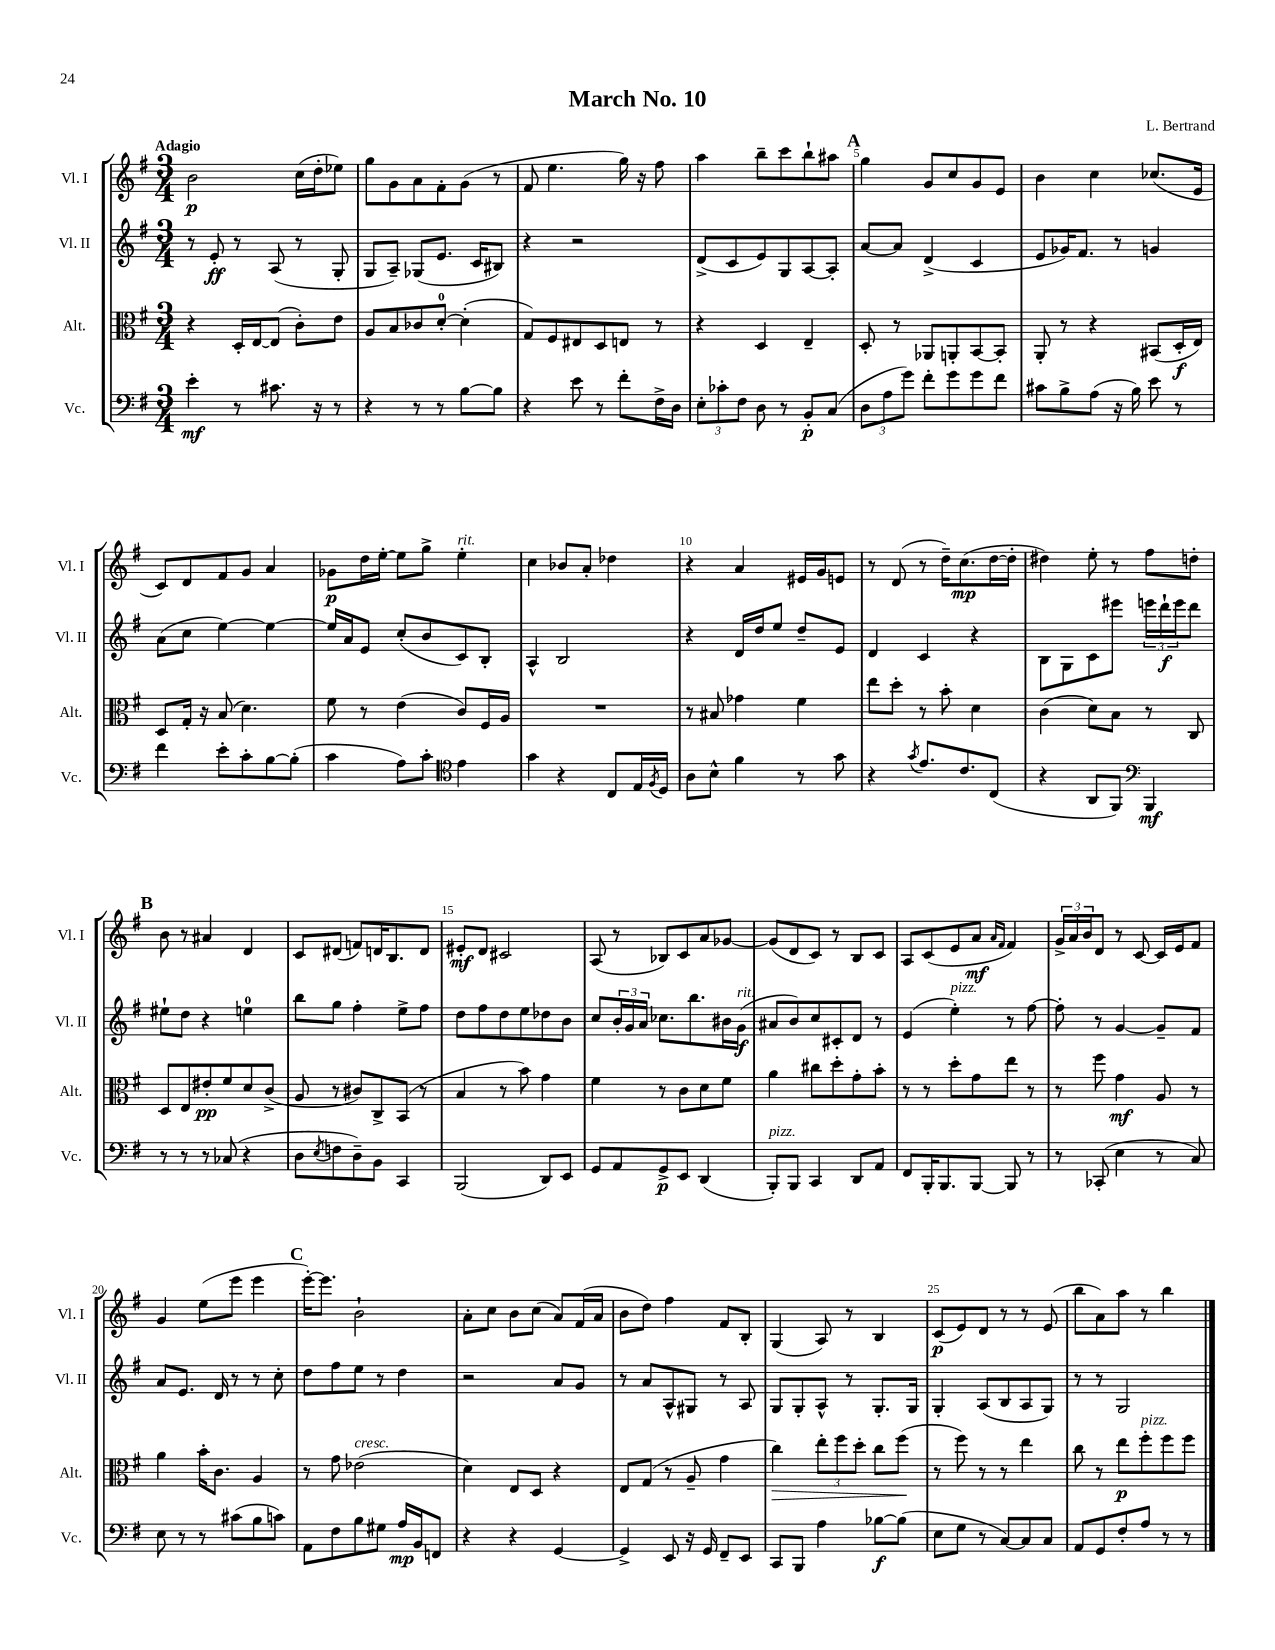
\header { title = "March No. 10" composer = "L. Bertrand" }
<<
\new StaffGroup <<
\new Staff = "s0" \with { instrumentName = "Vl. I" shortInstrumentName = "Vl. I" } {
    \clef treble \key g \major \numericTimeSignature \time 3/4 \tempo "Adagio"
    b'2\p c''16( d''16-. ees''8) |
    g''8 g'8 a'8 fis'8-. g'8( r8 |
    fis'8 e''4. g''16) r16 fis''8 |
    a''4 b''8-- c'''8 b''8-! ais''8 |
    \mark \markup { \bold "A" } g''4 g'8 c''8 g'8 e'8 |
    b'4 c''4 ces''8.( e'16 |
    c'8) d'8 fis'8 g'8 a'4 |
    ges'8\p d''16 e''16~-. e''8 g''8-> e''4-.^\markup { \italic "rit." } |
    c''4 bes'8 a'8-. des''4 |
    r4 a'4 eis'16 g'16 e'8 |
    r8 d'8( r8 d''16--) c''8.\mp( d''16~ d''16-. |
    dis''4) e''8-. r8 fis''8 d''8-. |
    \mark \markup { \bold "B" } b'8 r8 ais'4 d'4 |
    c'8 dis'8( f'8) d'16 b8. d'8 |
    eis'8-.\mf d'8 cis'2 |
    a8( r8 bes8) c'8 a'8 ges'8~ |
    ges'8( d'8 c'8) r8 b8 c'8 |
    a8 c'8( e'8 a'8\mf \grace { a'16 fis'16 } fis'4) |
    \tuplet 3/2 { g'16-> a'16 b'16 } d'8 r8 c'8~ c'16 e'16 fis'8 |
    g'4 e''8( e'''8 e'''4 |
    \mark \markup { \bold "C" } e'''16~-.) e'''8. b'2-! |
    a'8-. c''8 b'8 c''8( a'8) fis'16( a'16 |
    b'8 d''8) fis''4 fis'8 b8-. |
    g4( a8) r8 b4 |
    c'8\p( e'8) d'8 r8 r8 e'8( |
    b''8 a'8) a''8 r8 b''4 \bar "|." |
}
\new Staff = "s1" \with { instrumentName = "Vl. II" shortInstrumentName = "Vl. II" } {
    \clef treble \key g \major \numericTimeSignature \time 3/4
    r8 e'8-.\ff r8 a8( r8 g8-. |
    g8 a8--) ges8( e'8. c'16 bis8) |
    r4 r2 |
    d'8->( c'8 e'8) g8 a8~ a8-. |
    \mark \markup { \bold "A" } a'8~ a'8 d'4->( c'4 |
    e'8 ges'16) fis'8. r8 g'4 |
    a'8( c''8 e''4~) e''4~ |
    e''16 a'16 e'8 c''8-.( b'8 c'8) b8-. |
    a4-^ b2 |
    r4 d'16 d''16 e''8 d''8-- e'8 |
    d'4 c'4 r4 |
    b8 g8 c'8 eis'''8 \tuplet 3/2 { e'''16 d'''16-!\f e'''16 } d'''8 |
    \mark \markup { \bold "B" } eis''8-! d''8 r4 e''4-0 |
    b''8 g''8 fis''4-. e''8-> fis''8 |
    d''8 fis''8 d''8 e''8 des''8 b'8 |
    c''8 \tuplet 3/2 { b'16-. g'16 a'16 } ces''8. b''8. bis'16 g'16\f^\markup { \italic "rit." }( |
    ais'8 b'8) c''8 cis'8-. d'8 r8 |
    e'4( e''4-.^\markup { \italic "pizz." }) r8 fis''8~ |
    fis''8-. r8 g'4~ g'8-- fis'8 |
    a'8 e'8. d'16 r8 r8 c''8-. |
    \mark \markup { \bold "C" } d''8 fis''8 e''8 r8 d''4 |
    r2 a'8 g'8 |
    r8 a'8 a8-^ gis8 r8 a8 |
    g8 g8-. a8-^ r8 g8.-. g16 |
    g4-. a8( b8 a8 g8) |
    r8 r8 g2 \bar "|." |
}
\new Staff = "s2" \with { instrumentName = "Alt." shortInstrumentName = "Alt." } {
    \clef alto \key g \major \numericTimeSignature \time 3/4
    r4 d16-. e16~ e8( c'8-.) e'8 |
    a8 b8 ces'8 d'8-0~-. d'4-.( |
    g8) fis8 eis8 d8 e8 r8 |
    r4 d4 e4-- |
    \mark \markup { \bold "A" } d8-. r8 aes,8 a,8-. b,8~ b,8-. |
    a,8-. r8 r4 bis,8( d16-.\f e16) |
    d8 g16-. r16 b8( d'4.) |
    fis'8 r8 e'4( c'8) fis16 a16 |
    R2. |
    r8 bis8 ges'4 fis'4 |
    e''8 d''8-. r8 b'8-. d'4 |
    c'4( d'8) b8 r8 c8 |
    \mark \markup { \bold "B" } d8 e8 eis'8-.\pp fis'8 d'8 c'8->( |
    a8 r8 cis'8) c8-> b,8( r8 |
    b4 r8 b'8) g'4 |
    fis'4 r8 c'8 d'8 fis'8 |
    a'4 cis''8 d''8-. g'8-. b'8-. |
    r8 r8 d''8-. g'8 e''8 r8 |
    r8 fis''8 g'4\mf a8 r8 |
    a'4 b'16-. c'8. a4 |
    \mark \markup { \bold "C" } r8 g'8 ees'2^\markup { \italic "cresc." }( |
    d'4) e8 d8 r4 |
    e8 g8( r8 a8-- g'4 |
    c''4\>) \tuplet 3/2 { e''8-. fis''8 d''8-. } c''8 fis''8\!( |
    r8 fis''8) r8 r8 e''4 |
    c''8 r8 e''8\p fis''8-.^\markup { \italic "pizz." } fis''8 fis''8 \bar "|." |
}
\new Staff = "s3" \with { instrumentName = "Vc." shortInstrumentName = "Vc." } {
    \clef bass \key g \major \numericTimeSignature \time 3/4
    e'4-.\mf r8 cis'8. r16 r8 |
    r4 r8 r8 b8~ b8 |
    r4 e'8 r8 fis'8-. fis16-> d16 |
    \tuplet 3/2 { e8-. ces'8-. fis8 } d8 r8 b,8-.\p c8( |
    \mark \markup { \bold "A" } \tuplet 3/2 { d8 a8 g'8) } fis'8-. g'8 g'8 fis'8 |
    cis'8 b8-> a8( r16 b16) e'8 r8 |
    fis'4 e'8-. c'8-. b8~ b8-.( |
    c'4 a8) c'8-. \clef tenor e'4 |
    g'4 r4 c8 e16 \acciaccatura { fis8 } d16 |
    a8 b8-^ fis'4 r8 g'8 |
    r4 \acciaccatura { g'8 } e'8. c'8. c8( |
    r4 a,8 fis,8) \clef bass b,,4\mf |
    \mark \markup { \bold "B" } r8 r8 r8 ces8( r4 |
    d8 \acciaccatura { e8 } f8 d8--) b,8 c,4 |
    b,,2( d,8) e,8 |
    g,8 a,8 g,8->\p e,8 d,4( |
    b,,8-.^\markup { \italic "pizz." }) b,,8 c,4 d,8 a,8 |
    fis,8 b,,16-. b,,8. b,,8~ b,,8 r8 |
    r8 ces,8-.( e4 r8 c8) |
    e8 r8 r8 cis'8( b8 c'8) |
    \mark \markup { \bold "C" } a,8 fis8 b8 gis8 a16\mp b,16 f,8 |
    r4 r4 g,4~ |
    g,4-> e,8 r16 g,16 fis,8-- e,8 |
    c,8 b,,8 a4 bes8~\f bes8( |
    e8 g8 r8 c8~) c8 c8 |
    a,8 g,8 fis8-. a8 r8 r8 \bar "|." |
}
>>
>>
\layout { \context { \Score \override BarNumber.break-visibility = ##(#f #t #t) barNumberVisibility = #(every-nth-bar-number-visible 5) } }
